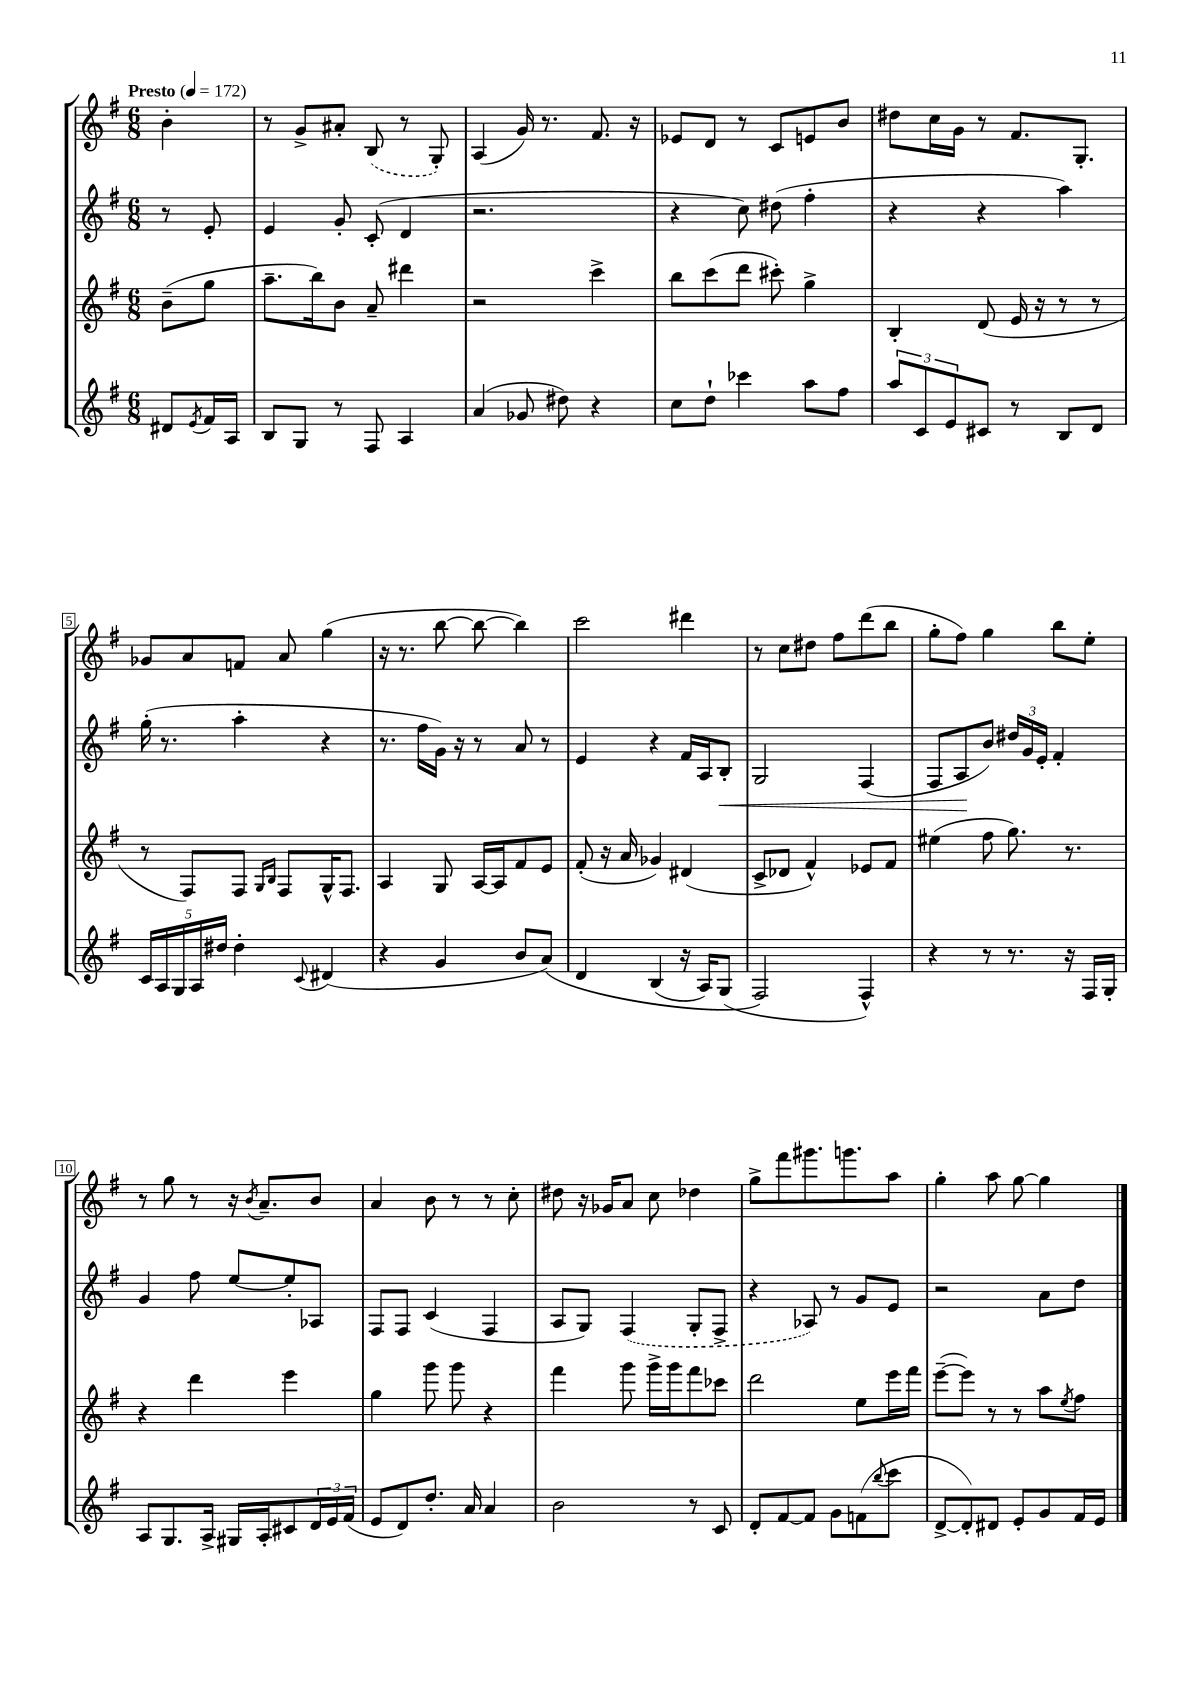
<<
\new StaffGroup <<
\new Staff = "s0" {
    \clef treble \key g \major \numericTimeSignature \time 6/8 \partial 4 \tempo "Presto" 4 = 172
    b'4-. |
    r8 g'8-> ais'8-. \once \slurDashed b8( r8 g8-.) |
    a4( g'16) r8. fis'8. r16 |
    ees'8 d'8 r8 c'8 e'8 b'8 |
    dis''8 c''16 g'16 r8 fis'8. g8.-. |
    ges'8 a'8 f'8 a'8 g''4( |
    r16 r8. b''8~ b''8~ b''4) |
    c'''2 dis'''4 |
    r8 c''8 dis''8 fis''8 d'''8( b''8 |
    g''8-. fis''8) g''4 b''8 e''8-. |
    r8 g''8 r8 r16 \acciaccatura { b'8 } a'8.-- b'8 |
    a'4 b'8 r8 r8 c''8-. |
    dis''8 r16 ges'16 a'8 c''8 des''4 |
    g''8-> fis'''8 gis'''8. g'''8. a''8 |
    g''4-. a''8 g''8~ g''4 \bar "|." |
}
\new Staff = "s1" {
    \clef treble \key g \major \numericTimeSignature \time 6/8 \partial 4
    r8 e'8-. |
    e'4 g'8-. c'8-.( d'4 |
    r2. |
    r4 c''8) dis''8( fis''4-. |
    r4 r4 a''4) |
    g''16-.( r8. a''4-. r4 |
    r8. fis''16 g'16) r16 r8 a'8 r8 |
    e'4 r4 fis'16 a16 b8-.\< |
    g2 fis4( |
    fis8 a8\! b'8) \tuplet 3/2 { dis''16 g'16 e'16-. } fis'4-. |
    g'4 fis''8 e''8~ e''8-. aes8 |
    fis8 fis8 c'4( fis4 |
    a8 g8) \once \slurDashed fis4( g8-. fis8-> |
    r4 aes8) r8 g'8 e'8 |
    r2 a'8 d''8 \bar "|." |
}
\new Staff = "s2" {
    \clef treble \key g \major \numericTimeSignature \time 6/8 \partial 4
    b'8--( g''8 |
    a''8.-- b''16) b'8 a'8-- dis'''4 |
    r2 c'''4-> |
    b''8 c'''8( d'''8 cis'''8-.) g''4-> |
    b4-. d'8( e'16 r16 r8 r8 |
    r8 fis8) fis8 \grace { g16 b16 } fis8 g16-^ fis8. |
    a4 g8 a16~ a16 fis'8 e'8 |
    fis'8-.( r16 a'16 ges'4) dis'4( |
    c'8-> des'8 fis'4-^) ees'8 fis'8 |
    eis''4( fis''8 g''8.) r8. |
    r4 d'''4 e'''4 |
    g''4 g'''8 g'''8 r4 |
    fis'''4 g'''8 g'''16-> g'''16 fis'''8 ces'''8 |
    d'''2 e''8 e'''16 fis'''16 |
    e'''8~--( e'''8) r8 r8 a''8 \acciaccatura { e''8 } fis''8 \bar "|." |
}
\new Staff = "s3" {
    \clef treble \key g \major \numericTimeSignature \time 6/8 \partial 4
    dis'8 \acciaccatura { e'8 } fis'16 a16 |
    b8 g8 r8 fis8 a4 |
    a'4( ges'8 dis''8) r4 |
    c''8 d''8-! ces'''4 a''8 fis''8 |
    \tuplet 3/2 { a''8 c'8 e'8 } cis'8 r8 b8 d'8 |
    \tuplet 5/4 { c'16 a16 g16 a16 dis''16 } dis''4-. \appoggiatura { c'8 } dis'4( |
    r4 g'4 b'8 a'8)\( |
    d'4 b4( r16 a16) g8( |
    fis2\) fis4-^) |
    r4 r8 r8. r16 fis16 g16-. |
    a8 g8. a16-> gis16 a16-. cis'8 \tuplet 3/2 { d'16 e'16 fis'16( } |
    e'8 d'8) d''8.-. a'16 a'4 |
    b'2 r8 c'8 |
    d'8-. fis'8~ fis'8 g'8 f'8( \appoggiatura { b''8 } c'''8 |
    d'8~-> d'8-.) dis'8 e'8-. g'8 fis'16 e'16 \bar "|." |
}
>>
>>
\layout { \context { \Score \override BarNumber.stencil = #(make-stencil-boxer 0.1 0.3 ly:text-interface::print) } }
